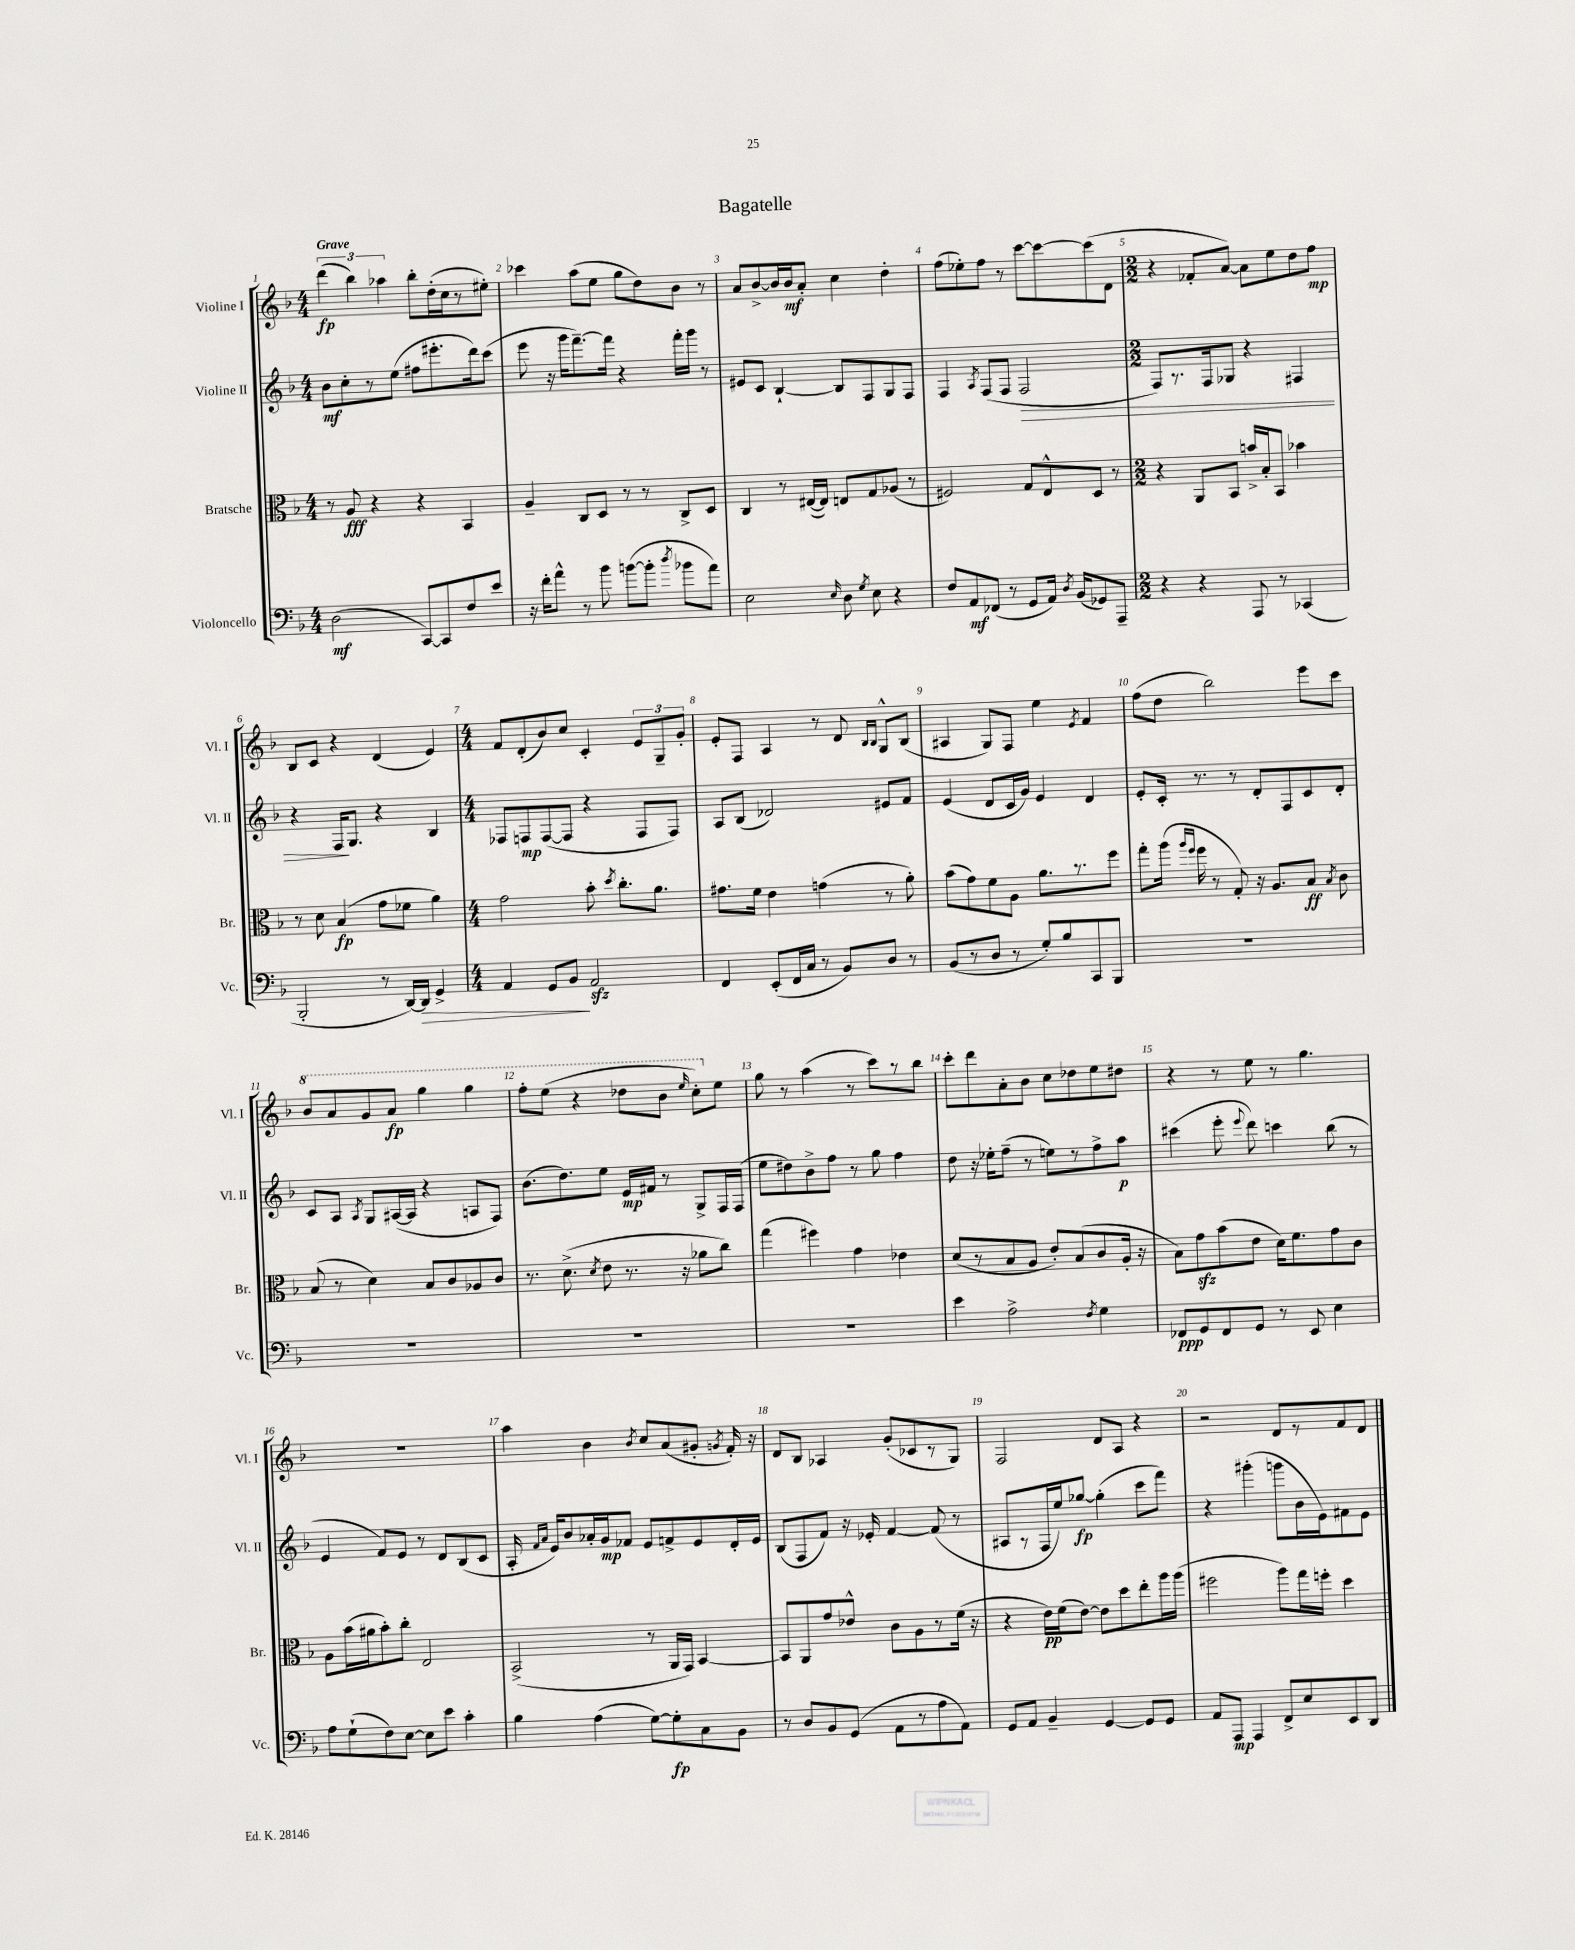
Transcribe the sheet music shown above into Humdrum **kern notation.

**kern	**kern	**kern	**kern
*staff4	*staff3	*staff2	*staff1
*clefF4	*clefC3	*clefG2	*clefG2
*k[b-]	*k[b-]	*k[b-]	*k[b-]
*M4/4	*M4/4	*M4/4	*M4/4
(2D	8r	8b-	(6ddd
.	8A	8cc'	.
.	.	.	6bb-)
.	4r	8r	.
.	.	.	6aa-
.	.	(8ee	.
[8CC)	4r	8ff#	8bb-'
8CC]	.	8.eee#'	(16dd'
.	.	.	16cc
8F	4BB-	.	8r
.	.	16ddd)	.
8e	.	(8ccc	8ee#')
=	=	=	=
16r	4A~	8eee	4ccc-
16f'	.	.	.
8a^^	.	16r	.
.	.	16ggg	.
8r	8C	[8.fff~)	(8aa
8b-	8D	.	8ee
.	.	16fff]	.
([8b	8r	4r	8gg
8b']	8r	.	8dd)
8qdd	.	.	.
8b-	8C^	16fff'	8b-
.	.	16ggg	.
8a)	8D	8r	8r
=	=	=	=
2E	4C	8e#	8a
.	.	8c	[8b-^
.	8r	[4B-`	16b-]
.	.	.	16b-
.	([16E#	.	8a'
.	16E#])	.	.
16qqE	.	.	.
8D	8E	8B-]	4cc
8qG	.	.	.
8E	8G	8F	.
4r	(8A-	8G	4dd'
.	8r	8F	.
=	=	=	=
8F	2F#)	4F	(8ff
8AA	.	.	8ee-')
.	.	8qA	.
(8FF-	.	(8F	8ff
8r	.	8F	8r
8GG	8G	2F	[8ccc
16AA)	8E^^	.	8ccc_
8qD	.	.	.
(16BB-	.	.	.
8GG-)	8D	.	(8ccc]
8AAA~	8r	.	8d
=	=	=	=
*M2/2	*M2/2	*M2/2	*M2/2
4r	4r	8F)	4r
.	.	8.r	.
4r	8AA	.	8f-'
.	.	16F	.
.	8BB-	8G-	[8a)
8AAA	16b^	4r	8a]
.	16B-'	.	.
8r	8BB-	.	8ee
(4CC-	4b-	4F#	8dd
.	.	.	8ff
=	=	=	=
2BBB-'	8r	4r	8B-
.	8d	.	8c
.	(4B-	16F	4r
.	.	8.G	.
8r	8g	4r	(4d
[16DD)	8f-	.	.
16DD]	.	.	.
4GG^	4a)	4B-	4e)
=	=	=	=
*M4/4	*M4/4	*M4/4	*M4/4
4AA	2g	8F-	8f
.	.	8F	(8d'
8GG	.	([8F	8b-)
8BB-	.	8F]	8cc
2AA	8b-'	4r	4c'
.	8qdd	.	.
.	8.cc'	.	.
.	.	8F	12e
.	8.a	.	.
.	.	.	12G~
.	.	8F)	.
.	.	.	12g'
=	=	=	=
4FF	8.g#	8A	8e'
.	.	(8B-	8F
.	16f	.	.
(8EE'	4e	2d-)	4A
16FF	.	.	.
16C	.	.	.
8r	(4g	.	8r
8BB-)	.	.	8d
.	.	.	16qqB-
.	.	.	16qqB-
8D	8r	8e#	8G^^
8r	8a')	8f	(8B-
=	=	=	=
(8BB-	(8b-	(4e	4A#
8r	8g)	.	.
8D	8f	8d	8G)
8r	8A	16c	8F
.	.	16g)	.
8G')	8.a	4e	4ee
8B-	.	.	.
.	8.r	.	.
.	.	.	8qe
8CC	.	4d	4f
8BBB-	8ff	.	.
=	=	=	=
1r	8gg'	8e'	(8ff
.	(16aa	16c'	8dd
.	16qqaa	.	.
.	16qqff	.	.
.	16ff	8.r	.
.	8r	.	2bb-)
.	8G')	8r	.
.	16r	8d'	.
.	8.A	.	.
.	.	8F	.
.	8B-	8c	8eee
.	8qB-	.	.
.	8c	8d'	8ccc
=	=	=	=
1r	(8B-	8c	8bb-
.	8r	8A	8aa
.	.	8qA	.
.	4d)	8G	8gg
.	.	([16A#	8aa
.	.	16A#]	.
.	8B-	4r	4ggg
.	8c	.	.
.	8A-	8A	4ggg
.	8c	8F)	.
=	=	=	=
1r	8.r	(8.b-	8fff'
.	.	.	(8eee
.	(8.d^	8.dd)	.
.	.	.	4r
.	8qd	.	.
.	8e	8ee	.
.	8.r	16e	8ddd-
.	.	16f#	.
.	.	8r	8bb-
.	16r	.	.
.	.	.	16qqeee
.	8a-	8G^	8ccc')
.	8cc)	16F	8ee
.	.	(16F	.
=	=	=	=
1r	(4gg	8ee	8gg
.	.	8dd#)	8r
.	4ff#)	8b-^	(4aa
.	.	8ff	.
.	4g	8r	8r
.	.	8gg	8ccc)
.	4e-	4ff	8r
.	.	.	8bb-
=	=	=	=
4e	(8d	8dd	8ccc'
.	8r	16r	8ddd
.	.	16ee-'	.
2A^	8B-	(8ff~	8a'
.	8A	8r	8b-
.	8e')	8ee)	8cc
.	(8B-	8r	8dd-
8qF	.	.	.
4G	8c	8ff^	8ee
.	16A'	8aa	8dd#
.	16r	.	.
=	=	=	=
8FF-	8B-)	(4ccc#	4r
8GG	8g	.	.
8FF-	(8b-	8eee'	8r
.	.	8qqeee	.
8GG	8e	8ddd)	8ee
8r	16d)	4ccc	8r
.	8.f	.	.
8EE	.	.	4.gg
4E	8g	(8bb-	.
.	8c	8r	.
=	=	=	=
8A	8A	4e	1r
(8G`	(16b-	.	.
.	16a#	.	.
8F)	8b-')	8f)	.
[8E	8cc'	8e	.
8E]	2E	8r	.
8e	.	8d	.
4c'	.	(8B-	.
.	.	8c	.
=	=	=	=
4B-	(2BB-^	16A'	4aa
.	.	16qqf	.
.	.	16qqa	.
.	.	16e)	.
.	.	8b-	.
(4A	.	16a-'	4b-
.	.	16g	.
.	.	8f-	.
.	.	.	8qb-
[8G)	8r	8e	8cc
8G']	16AA	8f^	(8a
.	16GG)	.	.
8C	[4BB-	8e	8g#'
.	.	.	8qg
8BB-	.	16d'	16f')
.	.	16e	16r
=	=	=	=
8r	8BB-]	(8B-	8d
8D	8AA	8F	8B-
8BB-	8g	8f)	4A-
(8GG	8e-^^	16r	.
.	.	16e-'	.
8AA	8c	[4f	(8g'
8r	8A	.	8c-
8A	8r	(8f]	8r
8AA)	(16f	8r	8G)
.	16r	.	.
=	=	=	=
8GG	4r	8A#	2F
8AA	.	8r	.
4BB-~	16e)	16F	.
.	(16f	16ee)	.
.	[8e)	[8gg-	.
[4GG	8e]	(4gg-']	8d
.	8dd	.	8A
8GG]	8ee'	8ccc	4r
8GG	16aa	8fff)	.
.	(16aa	.	.
=	=	=	=
8AA	2ff#	4r	2r
8AAA	.	.	.
4AAA	.	(4ggg#'	.
8FF^	8aa)	8ggg	8d
8E	16gg	16b-	8r
.	16ff'	16e)	.
8EE	4dd	8f#	8f
8DD	.	8e	8d
==	==	==	==
*-	*-	*-	*-
